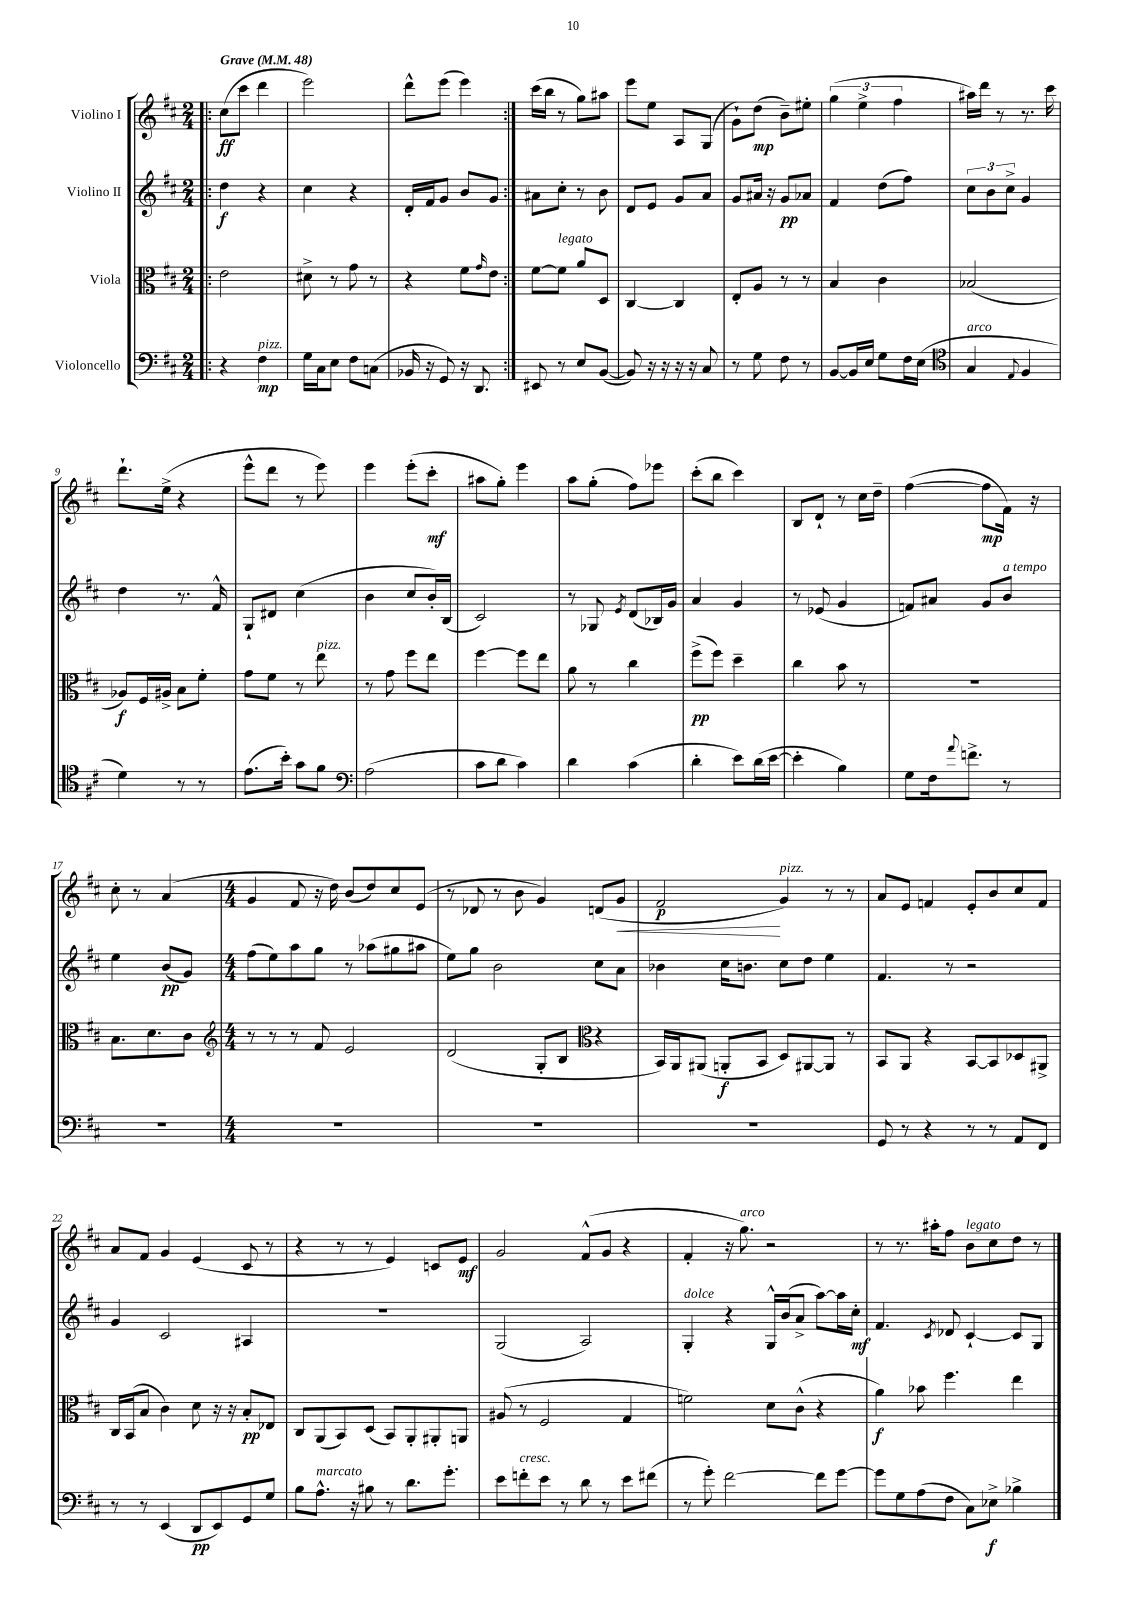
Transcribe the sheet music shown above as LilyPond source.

<<
\new StaffGroup <<
\new Staff = "s0" \with { instrumentName = "Violino I" } {
    \clef treble \key d \major \numericTimeSignature \time 2/4 \tempo "Grave" 4 = 48
    \repeat volta 2 { \bar ".|:" cis''8\ff( cis'''8 d'''4 |
    e'''2) |
    d'''8-^ e'''8( e'''4) | }
    cis'''16( b''16 r8 g''8) ais''8 |
    e'''8 e''8 a8 g8( |
    g'8-!) d''8\mp( b'8--) eis''8-. |
    \tuplet 3/2 { g''4( e''4-> fis''4 } |
    ais''16) d'''16 r8 r8. cis'''16 |
    d'''8.-! e''16->( r4 |
    e'''8-^ d'''8 r8 e'''8) |
    e'''4 e'''8-.( cis'''8-.\mf |
    ais''8 g''8-.) e'''4 |
    a''8 g''8-.( fis''8) ees'''8 |
    cis'''8-.( b''8 cis'''4) |
    b8 d'8-! r8 cis''16 d''16-- |
    fis''4~( fis''8\mp fis'16) r16 |
    cis''8-. r8 a'4( |
    \numericTimeSignature \time 4/4 g'4 fis'8 r16 d''16) b'8( d''8) cis''8 e'8( |
    r8 des'8 r8 b'8 g'4) d'8( g'8\< |
    fis'2\p\! g'4^\markup { \italic "pizz." }) r8 r8 |
    a'8 e'8 f'4 e'8-. b'8 cis''8 f'8 |
    a'8 fis'8 g'4 e'4( cis'8 r8 |
    r4 r8 r8 e'4) c'8 e'8\mf |
    g'2 fis'8-^( g'8 r4 |
    fis'4-. r16 g''8.^\markup { \italic "arco" }) r2 |
    r8 r8. ais''16-. fis''8 b'8^\markup { \italic "legato" } cis''8 d''8 r8 \bar "|." |
}
\new Staff = "s1" \with { instrumentName = "Violino II" } {
    \clef treble \key d \major \numericTimeSignature \time 2/4
    \repeat volta 2 { \bar ".|:" d''4\f r4 |
    cis''4 r4 |
    d'16-. fis'16 g'8 b'8 g'8 | }
    ais'8 cis''8-. r8 b'8 |
    d'8 e'8 g'8 a'8 |
    g'8 ais'16 r16 g'8\pp aes'8 |
    fis'4 d''8( fis''8) |
    \tuplet 3/2 { cis''8 b'8 cis''8-> } g'4 |
    d''4 r8. fis'16-^ |
    g8-! dis'8 cis''4( |
    b'4 cis''8 b'16-.) b16( |
    cis'2) |
    r8 ges8 \acciaccatura { e'8 } d'8( bes16) g'16 |
    a'4 g'4 |
    r8 ees'8( g'4 |
    f'8) ais'8 g'8 b'8^\markup { \italic "a tempo" } |
    e''4 b'8\pp( g'8) |
    \numericTimeSignature \time 4/4 fis''8( e''8) a''8 g''8 r8 aes''8( gis''8 ais''8 |
    e''8) g''8 b'2 cis''8 a'8 |
    bes'4 cis''16 b'8. cis''8 d''8 e''4 |
    fis'4. r8 r2 |
    g'4 cis'2 ais4 |
    R1 |
    g2( a2) |
    g4-.^\markup { \italic "dolce" } r4 g16-^ b'16( a'8-> a''8~) a''16 cis''16-.\mf |
    fis'4. \acciaccatura { cis'8 } des'8 cis'4~-! cis'8 g8 \bar "|." |
}
\new Staff = "s2" \with { instrumentName = "Viola" } {
    \clef alto \key d \major \numericTimeSignature \time 2/4
    \repeat volta 2 { \bar ".|:" e'2 |
    dis'8-> r8 g'8 r8 |
    r4 fis'8 \grace { g'16 } e'8 | }
    fis'8~ fis'8^\markup { \italic "legato" } a'8 d8 |
    cis4~ cis4 |
    e8-. a8 r8 r8 |
    b4 cis'4 |
    bes2( |
    aes8\f) fis16 ais16-> b8 fis'8-. |
    g'8 fis'8 r8 e''8^\markup { \italic "pizz." } |
    r8 g'8 fis''8 e''8 |
    fis''4~ fis''8 e''8 |
    a'8 r8 cis''4 |
    fis''8->\pp( fis''8) d''4-- |
    cis''4 b'8 r8 |
    R2 |
    b8. d'8. cis'8 |
    \numericTimeSignature \time 4/4 \clef treble r8 r8 r8 fis'8 e'2 |
    d'2( g8-. b8 r4 |
    \clef alto b,16) a,16 ais,8( a,8-.\f b,8 d8) ais,8~ ais,8 r8 |
    b,8 a,8 r4 b,8~ b,8 des8 ais,8-> |
    cis16 b,16( b8 cis'4) d'8 r16 r16 b8-.\pp ees8 |
    cis8 a,8( b,8) d8( b,8) a,8-. ais,8-. a,8 |
    ais8( r8 fis2 g4 |
    f'2) d'8 cis'8-^( r4 |
    a'4\f) bes'8 fis''4. e''4 \bar "|." |
}
\new Staff = "s3" \with { instrumentName = "Violoncello" } {
    \clef bass \key d \major \numericTimeSignature \time 2/4
    \repeat volta 2 { \bar ".|:" r4 fis4\mp^\markup { \italic "pizz." } |
    g16 cis16 e8 fis8 c8( |
    bes,16 r16 g,8) r16 d,8. | }
    eis,8 r8 e8 b,8~( |
    b,8) r16 r16 r16 r16 cis8 |
    r8 g8 fis8 r8 |
    b,8~ b,16 e16 g8 fis16 e16( |
    \clef tenor g4^\markup { \italic "arco" } \appoggiatura { e8 } fis4 |
    d'4) r8 r8 |
    e'8.( b'16-.) g'8 fis'8 |
    \clef bass a2( |
    cis'8 d'8 cis'4) |
    d'4 cis'4( |
    d'4-. e'8) d'16( e'16~ |
    e'4-. b4) |
    g8 fis16 \appoggiatura { a'8 } f'8.-> r8 |
    R2 |
    \numericTimeSignature \time 4/4 R1 |
    R1 |
    R1 |
    g,8 r8 r4 r8 r8 a,8 fis,8 |
    r8 r8 e,4( d,8\pp e,8) g,8 g8 |
    b8 a8.-^^\markup { \italic "marcato" } r16 bis8 r8 d'8. g'8.-. |
    e'8 f'8-.^\markup { \italic "cresc." } e'8 r8 d'8 r8 e'8 fis'8( |
    r8 g'8-.) fis'2~ fis'8 g'8~ |
    g'8 g8 a8( fis8 cis8) ees8->\f bes4-> \bar "|." |
}
>>
>>
